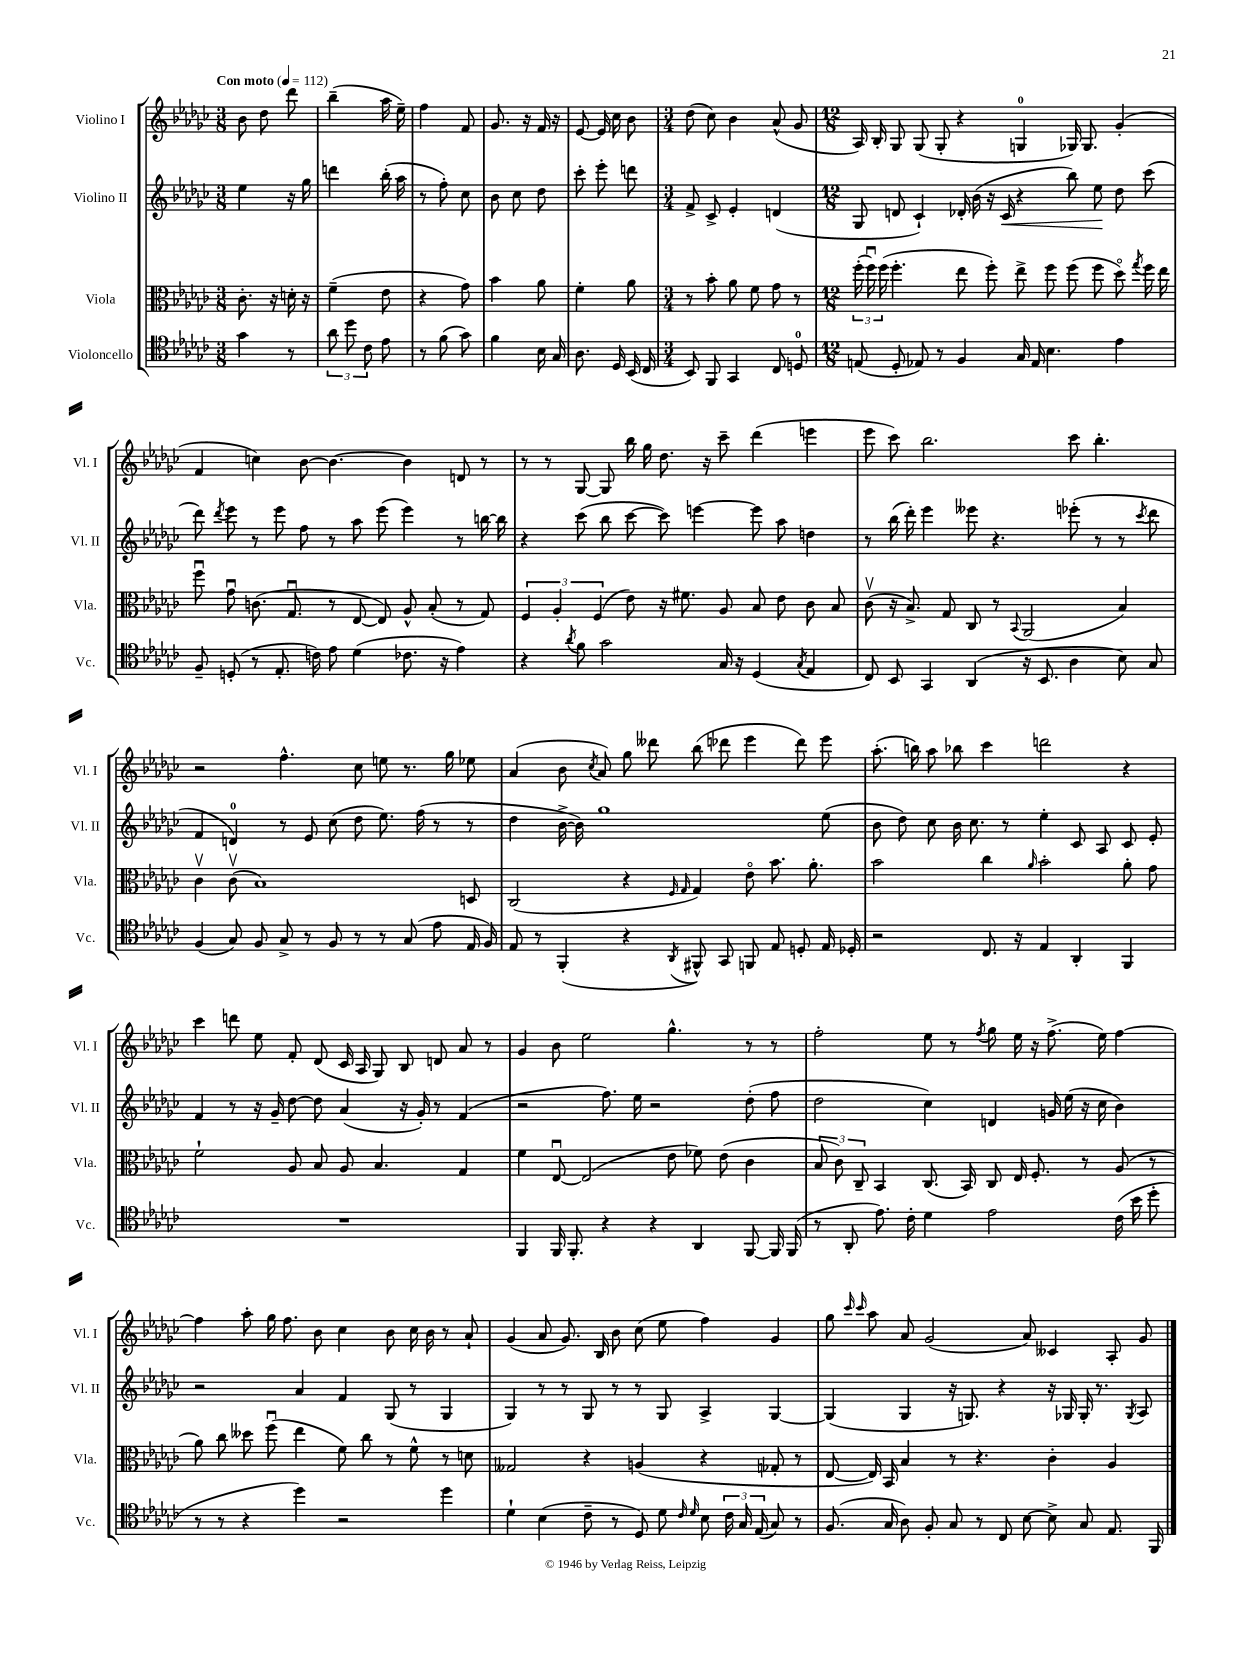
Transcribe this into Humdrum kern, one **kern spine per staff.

**kern	**kern	**kern	**dynam	**kern
*part4	*part3	*part2	*part2	*part1
*staff4	*staff3	*staff2	*staff2	*staff1
*I"Violoncello	*I"Viola	*I"Violino II	*	*I"Violino I
*I'Vc.	*I'Vla.	*I'Vl. II	*	*I'Vl. I
*clefC4	*clefC3	*clefG2	*	*clefG2
*k[b-e-a-d-g-c-]	*k[b-e-a-d-g-c-]	*k[b-e-a-d-g-c-]	*	*k[b-e-a-d-g-c-]
*M3/8	*M3/8	*M3/8	*	*M3/8
*MM112	*MM112	*MM112	*	*MM112
=1	=1	=1	=1	=1
!	!	!	!	!LO:TX:a:B:t=Con moto
4g-\	8.c-'\	4ee-\	.	8b-\
.	.	.	.	8dd-\
.	16r	.	.	.
8r	16dn'\	16r	.	8ddd-\
.	16r	16gg-\	.	.
=2	=2	=2	=2	=2
12a-\	(4f~\	4dddn\	.	(4bb-~\
12dd-\	.	.	.	.
12c-\	.	.	.	.
8e-\	8e-\	(16bb-'\	.	16aa-\
.	.	16aa-\	.	16ee-~\)
=3	=3	=3	=3	=3
8r	4r	8r	.	4ff\
(8f\	.	8ff'\)	.	.
8g-\)	8g-\)	8cc-\	.	8f/
=4	=4	=4	=4	=4
4f\	4b-\	8b-\	.	8.g-/
.	.	8cc-\	.	.
.	.	.	.	16r
16B-\	8a-\	8dd-\	.	16f/
16G-/	.	.	.	16r
=5	=5	=5	=5	=5
8.A-\	4f'\	8ccc-'\	.	[8e-/
.	.	8eee-'\	.	16e-/]
16D-/	.	.	.	16cc-\
(16BB-/	8a-\	8dddn\	.	8b-\
16C-/	.	.	.	.
=6	=6	=6	=6	=6
*M3/4	*M3/4	*M3/4	*	*M3/4
8BB-/)	8r	8f^/	.	(8dd-\
8FF/	8b-'\	8c-^/	.	8cc-\)
4GG-/	8a-\	4e-'/	.	4b-\
.	8f\	.	.	.
8C-/	8g-\	(4dn/	.	(8a-^^/
8Dn/	8r	.	.	8g-/
=7	=7	=7	=7	=7
*M12/8	*M12/8	*M12/8	*	*M12/8
(8En/	(24ff'\	8G-/	.	16A-/)
.	24ffu\)	.	.	.
.	.	.	.	16B-'/
.	(24ff\	.	.	.
8D-'/	4.ff'\	8dn/	.	8G-/
8E-X/)	.	4c-`/)	.	(8G-/
8r	.	.	.	8G-'/
4F/	8ee-\	16d-X'/	.	4r
.	.	(16b-\	.	.
.	8ff'\)	16r	.	.
!	!	!	!LO:HP:b	!
.	.	16c-/	<	.
16G-/	8ee-^\	4r	.	4Gn/
16E-/	.	.	.	.
4.B-\	8ff\	.	.	.
.	(8ff\	8bb-\)	.	16G-X/)
.	.	.	.	8.G-/
.	8ff\	8ee-\	.	.
4e-\	8dd-\)	8dd-\	[	(4g-'/
.	8qgg-/	.	.	.
.	16ff\	(8ccc-\	.	.
.	16ee-\	.	.	.
!!LO:LB:g=z
=8	=8	=8	=8	=8
8F~/	8ffu\	8ddd-\)	.	4f/
.	.	8qddd-/	.	.
(8Dn'/	8g-u\	8eee-\	.	.
8r	(8.cn\	8r	.	4ccn\)
8.E-'/	.	8eee-\	.	.
.	8.G-u/	.	.	.
.	.	8ff\	.	[8b-\
16cn\)	.	.	.	.
8e-\	8r	8r	.	4.b-\_
(4d-\	[8E-/	8aa-\	.	.
.	8E-/])	(8eee-\	.	.
8.c-X\	8A-^^/	4eee-\)	.	4b-\]
.	(8B-'/	.	.	.
16r	.	.	.	.
4e-\)	8r	8r	.	8dn/
.	8G-/)	[16bbn\	.	8r
.	.	16bb\]	.	.
=9	=9	=9	=9	=9
4r	6F/	4r	.	8r
.	.	.	.	8r
.	6A-'/	.	.	.
8qa-/	.	.	.	.
8f\	.	(8ccc-\	.	[8G-/
.	(6F/	.	.	.
2g-\	.	8bb-\	.	8G-/]
.	8e-\)	[8ccc-\	.	16bb-\
.	.	.	.	16gg-\
.	16r	8ccc-\])	.	8.dd-\
.	8.f#X\	.	.	.
.	.	[4eeen\	.	.
.	.	.	.	16r
16G-/	8A-/	.	.	8ccc-~\
16r	.	.	.	.
(4D-/	8B-/	8eee\]	.	(4ddd-\
.	8e-\	8aa-\	.	.
8qG-/	.	.	.	.
4E-/	8c-\	4ddn\	.	4eeen\
.	8B-/	.	.	.
=10	=10	=10	=10	=10
8C-/)	(8c-v\	8r	.	8eee-\
8BB-/	16r	(16bb-\	.	8ccc-\)
.	8.B-^/)	16ddd-'\)	.	.
4GG-/	.	4eee-\	.	2.bb-\
.	8G-/	.	.	.
(4AA-/	8C-/	8eee--X\	.	.
.	8r	4.r	.	.
.	8qqBB-/	.	.	.
16r	(2AA-/	.	.	.
8.BB-/	.	.	.	.
4A-\	.	(8eee-X'\	.	8ccc-\
.	.	8r	.	4.bb-'\
8B-\)	4B-/)	8r	.	.
.	.	8qccc-/	.	.
8G-/	.	8ddd-\	.	.
!!LO:LB:g=z
=11	=11	=11	=11	=11
(4F/	4c-v\	4f/	.	2r
8G-/)	(8c-v\	4dn/)	.	.
8F/	1B-)	.	.	.
8G-^/	.	8r	.	4.ff^^\
8r	.	8e-/	.	.
8F/	.	(8cc-\	.	.
8r	.	8dd-\	.	8cc-\
8r	.	8.ee-\)	.	8een\
(8G-/	.	.	.	8.r
.	.	(16ff\	.	.
8e-\	.	8r	.	.
.	.	.	.	16gg-\
16E-/	8Dn/	8r	.	8ee-X\
16F/)	.	.	.	.
=12	=12	=12	=12	=12
8E-/	(2C-/	4dd-\	.	(4a-/
8r	.	.	.	.
(4FF'/	.	[16b-^\	.	8b-\
.	.	16b-\])	.	.
.	.	.	.	8qcc-/
.	.	1gg-	.	8a-/)
4r	4r	.	.	8gg-\
.	.	.	.	8ddd--X\
.	16qqF/	.	.	.
8qAA-/	16qqG-/	.	.	.
8FF#X^^/)	4G-/)	.	.	(8bb-\
8GG-/	.	.	.	8ddd-X\
8FFn/	8e-\	.	.	4eee-\
8E-/	8.b-\	.	.	.
8Dn'/	.	.	.	8ddd-\)
.	8.a-'\	.	.	.
16E-/	.	(8ee-\	.	8eee-\
16D-X'/	.	.	.	.
=13	=13	=13	=13	=13
2r	2b-\	8b-\	.	(8.aa-'\
.	.	8dd-\)	.	.
.	.	.	.	16bbn\)
.	.	8cc-\	.	8aa-\
.	.	16b-\	.	8bb-X\
.	.	8.cc-\	.	.
8.C-/	4cc-\	.	.	4ccc-\
.	.	8r	.	.
16r	.	.	.	.
.	16qqa-/	.	.	.
4E-/	2b-'\	4ee-'\	.	2dddn\
4AA-'/	.	8c-/	.	.
.	.	8A-/	.	.
4FF/	8a-'\	8c-/	.	4r
.	8g-\	8e-'/	.	.
!!LO:LB:g=z
=14	=14	=14	=14	=14
1.r	2f`\	4f/	.	4ccc-\
.	.	8r	.	8dddn\
.	.	16r	.	8ee-\
.	.	16g-~/	.	.
.	8A-/	[8dd-\	.	8f'/
.	8B-/	8dd-\]	.	(8d-/
.	8A-/	(4a-/	.	16c-/
.	.	.	.	16A-/
.	4.B-/	.	.	8G-/)
.	.	16r	.	8B-/
.	.	16g-'/)	.	.
.	.	8r	.	8dn/
.	4G-/	(4f/	.	8a-/
.	.	.	.	8r
=15	=15	=15	=15	=15
4FF/	4f\	2r	.	4g-/
16FF/	[8E-u/	.	.	8b-\
8.FF'/	.	.	.	.
.	(2E-/]	.	.	2ee-\
4r	.	8.ff\)	.	.
.	.	16ee-\	.	.
4r	.	2r	.	.
.	8e-\	.	.	4.gg-^^\
4AA-/	8f-X\)	.	.	.
.	(8e-\	.	.	.
[8FF/	4c-\	(8dd-'\	.	8r
16FF/]	.	8ff\	.	8r
(16FF/	.	.	.	.
=16	=16	=16	=16	=16
8r	12B-/	2dd-\	.	2ff'\
.	12c-\)	.	.	.
8AA-'/	.	.	.	.
.	12C-~/	.	.	.
8.e-\)	4BB-/	.	.	.
16c-'\	.	.	.	.
4d-\	(8.C-/	4cc-\)	.	8ee-\
.	.	.	.	8r
.	16BB-/)	.	.	.
.	.	.	.	8qff/
2e-\	8C-/	4dn/	.	8gg-\
.	16E-/	.	.	16ee-\
.	8.F'/	.	.	16r
.	.	16gn/	.	(8.ff^\
.	.	(16ee-\	.	.
.	8r	16r	.	.
.	.	16cc-\	.	16ee-\)
(16c-\	(8A-/	4b-\)	.	[4ff\
16b-\	.	.	.	.
8dd-'\	8r	.	.	.
!!LO:LB:g=z
=17	=17	=17	=17	=17
8r	8a-\)	2r	.	4ff\]
8r	8cc-\	.	.	.
4r	8dd--X\	.	.	8aa-'\
.	(8ffu\	.	.	16gg-\
.	.	.	.	8.ff\
4dd-\)	4ee-\	4a-/	.	.
.	.	.	.	8b-\
2r	8f\)	4f/	.	4cc-\
.	8cc-\	.	.	.
.	8r	(8G-/	.	8b-\
.	8f^^\	8r	.	16cc-\
.	.	.	.	16b-\
4dd-\	8r	4G-/	.	8r
.	8dn\	.	.	8a-`/
=18	=18	=18	=18	=18
4d-`\	2G--X/	4G-/)	.	(4g-/
(4B-\	.	8r	.	8a-/
.	.	8r	.	8.g-/)
8c-~\	4r	8G-/	.	.
.	.	.	.	16B-/
8r	.	8r	.	8b-\
8D-/)	(4An/	8r	.	(8cc-\
8d-\	.	8G-/	.	8ee-\
16qqc-/	.	.	.	.
16qqd-/	.	.	.	.
8B-\	4r	4A-^/	.	4ff\)
24c-\	.	.	.	.
24G-/	.	.	.	.
(24E-/	.	.	.	.
8G-/)	8G-X'/	[4G-/	.	4g-/
8r	8r	.	.	.
=19	=19	=19	=19	=19
(8.F/	[8E-/	(4G-/]	.	8gg-\
.	.	.	.	16qqccc-/
.	.	.	.	16qqccc-/
.	16E-/])	.	.	8aa-\
16G-/	16BB-/	.	.	.
8A-\)	4B-/	4G-/	.	8a-/
8F'/	.	.	.	(2g-/
8G-/	8r	16r	.	.
.	.	8.Gn/)	.	.
8r	4.r	.	.	.
8C-/	.	4r	.	.
[8B-\	.	.	.	8a-/)
8B-^\]	4c-'\	16r	.	4c--X/
.	.	16G-X/	.	.
8G-/	.	16G-'/	.	.
.	.	8.r	.	.
8.E-/	4A-/	.	.	8A-'/
.	.	8qG-/	.	.
.	.	8A-/	.	8g-/
16FF/	.	.	.	.
==	==	==	==	==
*-	*-	*-	*-	*-
